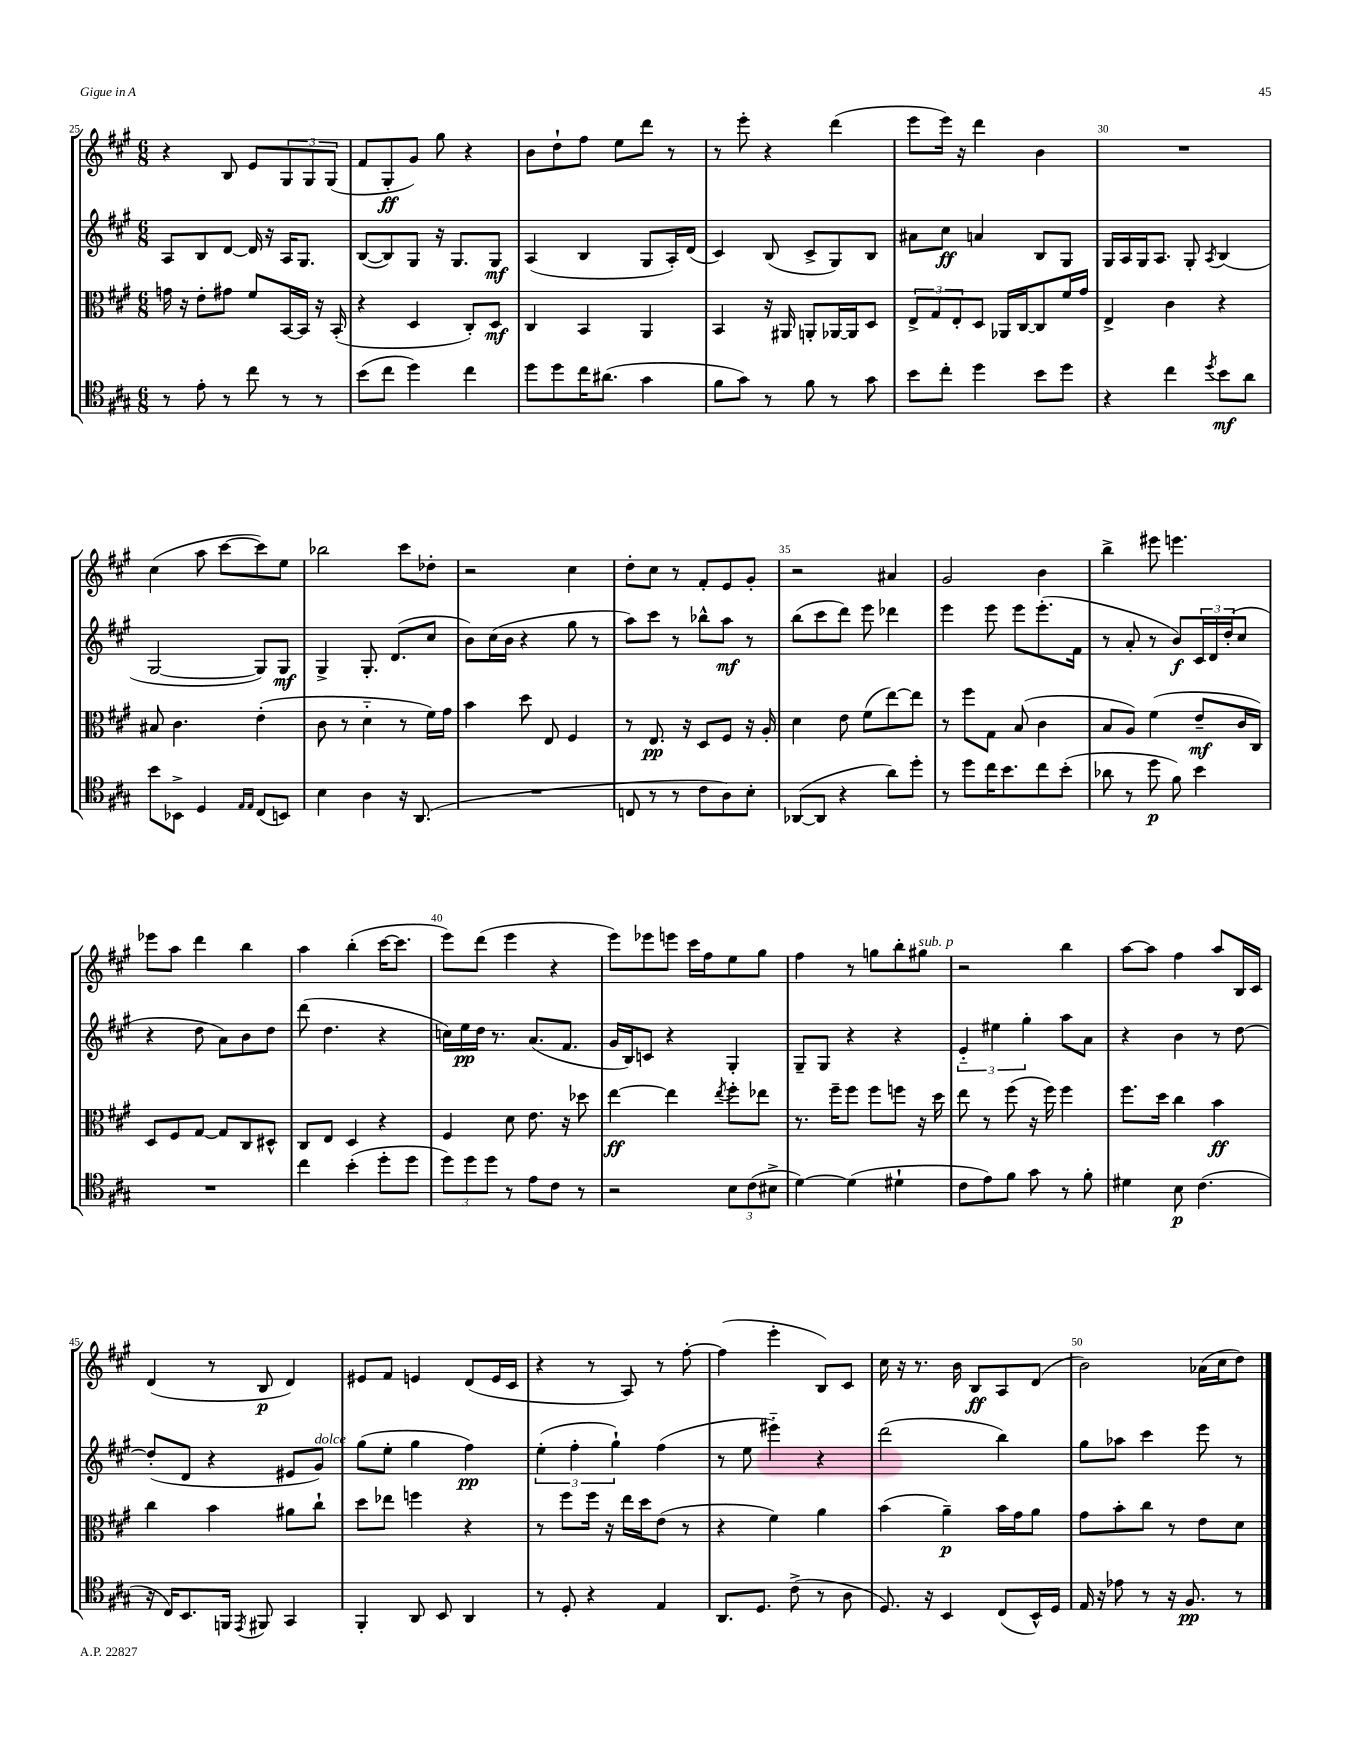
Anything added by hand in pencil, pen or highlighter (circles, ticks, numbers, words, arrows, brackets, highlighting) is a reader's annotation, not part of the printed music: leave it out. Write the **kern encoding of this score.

**kern	**kern	**kern	**kern
*staff4	*staff3	*staff2	*staff1
*clefC4	*clefC3	*clefG2	*clefG2
*k[f#c#g#]	*k[f#c#g#]	*k[f#c#g#]	*k[f#c#g#]
*M6/8	*M6/8	*M6/8	*M6/8
8r	16g	8A	4r
.	16r	.	.
8e'	8e'	8B	.
8r	8g#	[8d	8B
8cc#	8f#	16d]	8e
.	.	16r	.
8r	[16BB	16A	12G#
.	16BB]	8.G#	.
.	.	.	12G#
8r	16r	.	.
.	.	.	(12G#
.	(16BB'	.	.
=	=	=	=
(8b	4r	([8B	8f#
8cc#	.	8B])	8G#'
4dd)	4D	8G#	8g#)
.	.	16r	8gg#
.	.	8.G#	.
4cc#	8C#')	.	4r
.	8D	8G#	.
=	=	=	=
8dd	4C#	(4A	8b
8dd	.	.	8dd`
16cc#	4BB	4B	8ff#
(8.a#	.	.	.
.	.	.	8ee
4g#	4AA	8G#	8ddd
.	.	16A')	8r
.	.	(16d	.
=	=	=	=
8f#	4BB	4c#)	8r
8g#)	.	.	8eee'
8r	16r	(8B	4r
.	16AA#	.	.
8f#	8AA'	8c#^	.
8r	[16AA-	8G#)	(4ddd
.	16AA-]	.	.
8g#	8D	8B	.
=	=	=	=
8b	12E^	8a#	8eee
.	12G#	.	.
8cc#'	.	8cc#	16eee)
.	12E'	.	.
.	.	.	16r
4dd	8D	4a	4ddd
.	16AA-	.	.
.	[16C#	.	.
8b	8C#]	8B	4b
8dd	16f#	8G#	.
.	16g#	.	.
=	=	=	=
4r	4E^	16G#	2.r
.	.	16A	.
.	.	16G#	.
.	.	8.A	.
4cc#	4c#	.	.
.	.	8G#'	.
8qdd	.	8qA	.
8b	4r	(4B	.
8a	.	.	.
=	=	=	=
8b	8B#	[2G#	(4cc#
8BB-^	4.c#	.	.
4D	.	.	8aa
.	.	.	[8ccc#
16qqE	.	.	.
16qqE	.	.	.
(8C#	(4e'	8G#])	8ccc#])
8BB)	.	8G#	8ee
=	=	=	=
4B	8c#	4G#^	2bb-
.	8r	.	.
4A	4d'~	8.G#'	.
.	.	(8.d	.
16r	8r	.	8ccc#
(8.AA	.	.	.
.	16f#)	8cc#	8dd-'
.	16g#	.	.
=	=	=	=
2.r	4b	8b)	2r
.	.	(16cc#	.
.	.	16b	.
.	8dd	4r	.
.	8E	.	.
.	4F#	8gg#	4cc#
.	.	8r	.
=	=	=	=
8C	8r	8aa)	8dd'
8r	8.E	8ccc#	8cc#
8r	.	8r	8r
.	16r	.	.
8c#	8D	8bb-^^	8f#'
8A)	8F#	8aa	8e
8B'	16r	8r	8g#'
.	16A'	.	.
=	=	=	=
([8AA-	4d	(8bb	2r
8AA-]	.	8ccc#	.
4r	8e	8ddd)	.
.	(8f#	8eee	.
8a)	[8ee)	4ddd-	4a#
8dd'	8ee]	.	.
=	=	=	=
8r	8r	4eee	2g#
8dd	8ff#	.	.
16cc#	8G#	8eee	.
8.b	.	.	.
.	(8B	8eee	.
8cc#	4c#	(8.eee'	4b
(8b'	.	.	.
.	.	16f#	.
=	=	=	=
8a-	8B	8r	4bb^
8r	8A)	8a'	.
8dd	(4f#	8r	8eee#
8f#)	.	8b)	4.eee
4b	8e~	24c#	.
.	.	24d	.
.	.	(24dd'	.
.	16c#	8cc#	.
.	16C#)	.	.
=	=	=	=
2.r	8D	4r	8eee-
.	8F#	.	8aa
.	[8G#	8dd	4ddd
.	8G#]	8a)	.
.	8C#	8b	4bb
.	8D#^^	8dd	.
=	=	=	=
4cc#	8C#	(8ddd	4aa
.	8E	4.dd	.
(4b'	4D	.	(4bb'
8dd'	4r	4r	[16ccc#
.	.	.	8.ccc#]
8dd	.	.	.
=	=	=	=
12dd)	4F#	16cc)	8eee)
.	.	16ee	.
12dd	.	.	.
.	.	16dd	(8ddd
12dd	.	.	.
.	.	8.r	.
8r	8d	.	4eee
8e	8.e	(8.a	.
8c#	.	.	4r
.	16r	8.f#	.
8r	8dd-	.	.
=	=	=	=
2r	[4ee	16g#	8eee)
.	.	16B)	.
.	.	8c	8eee-
.	4ee]	4r	8eee
.	.	.	16ccc#
.	.	.	16ff#
.	8qee	.	.
12B	8ff#'	4G#'	8ee
(12c#	.	.	.
.	8ee-	.	8gg#
12B#^	.	.	.
=	=	=	=
[4d)	8.r	8G#~	4ff#
.	.	8G#	.
.	16ff#~	.	.
(4d]	8ff#	4r	8r
.	8ff#	.	8gg
4d#`	8ff	4r	8bb'
.	16r	.	8gg#
.	16dd	.	.
=	=	=	=
8c#	8ee	6e'~	2r
8e)	8r	.	.
.	.	6ee#	.
8f#	(8ff#	.	.
.	.	6gg#'	.
8g#	16r	.	.
.	16ff#)	.	.
8r	4ff#	8aa	4bb
8f#'	.	8a	.
=	=	=	=
4d#	8.ff#	4r	[8aa
.	.	.	8aa]
.	16dd	.	.
8B	4cc#	4b	4ff#
(4.c#	.	.	.
.	4b	8r	8aa
.	.	[8dd	16B
.	.	.	16c#
=	=	=	=
16r	4cc#	(8dd']	(4d
16C#)	.	.	.
8.BB	.	8d	.
.	4b	4r	8r
16FF	.	.	.
8qEE	.	.	.
8FF#	.	.	8B
4GG#	8a#	8e#	4d)
.	8cc#`	8g#)	.
=	=	=	=
4FF#'	8dd	(8gg#	8e#
.	8ee-	8ee'	8f#
8AA	4ff	4gg#	4e
8BB	.	.	.
4AA	4r	4ff#)	(8d
.	.	.	16e
.	.	.	16c#
=	=	=	=
8r	8r	(6ee'	4r
8D'	8ff#	.	.
.	.	6ff#'	.
4r	16ff#	.	8r
.	16r	.	.
.	.	6gg#`)	.
.	16ee	.	8A)
.	16dd	.	.
4E	(8e	(4ff#	8r
.	8r	.	[8ff#'
=	=	=	=
8.AA	4r	8r	(4ff#]
.	.	8ee	.
8.D	.	.	.
.	4f#)	4eee#'~)	4eee'
(8c#^	.	.	.
8r	4a	4r	8B)
8A	.	.	8c#
=	=	=	=
8.D)	(4b	(2ddd	16cc#
.	.	.	16r
.	.	.	8.r
16r	.	.	.
4BB	4a~)	.	.
.	.	.	16b
.	.	.	8B
(8C#	16b	4bb)	8A
.	16g#	.	.
16BB^^)	8a	.	(8d
16D	.	.	.
=	=	=	=
16E	8g#	8gg#	2b)
16r	.	.	.
8e-	8b'	8aa-	.
8r	8cc#	4ccc#	.
16r	8r	.	.
8.F#	.	.	.
.	8e	8eee	(16a-
.	.	.	16cc#
8r	8d	8r	8dd)
==	==	==	==
*-	*-	*-	*-
